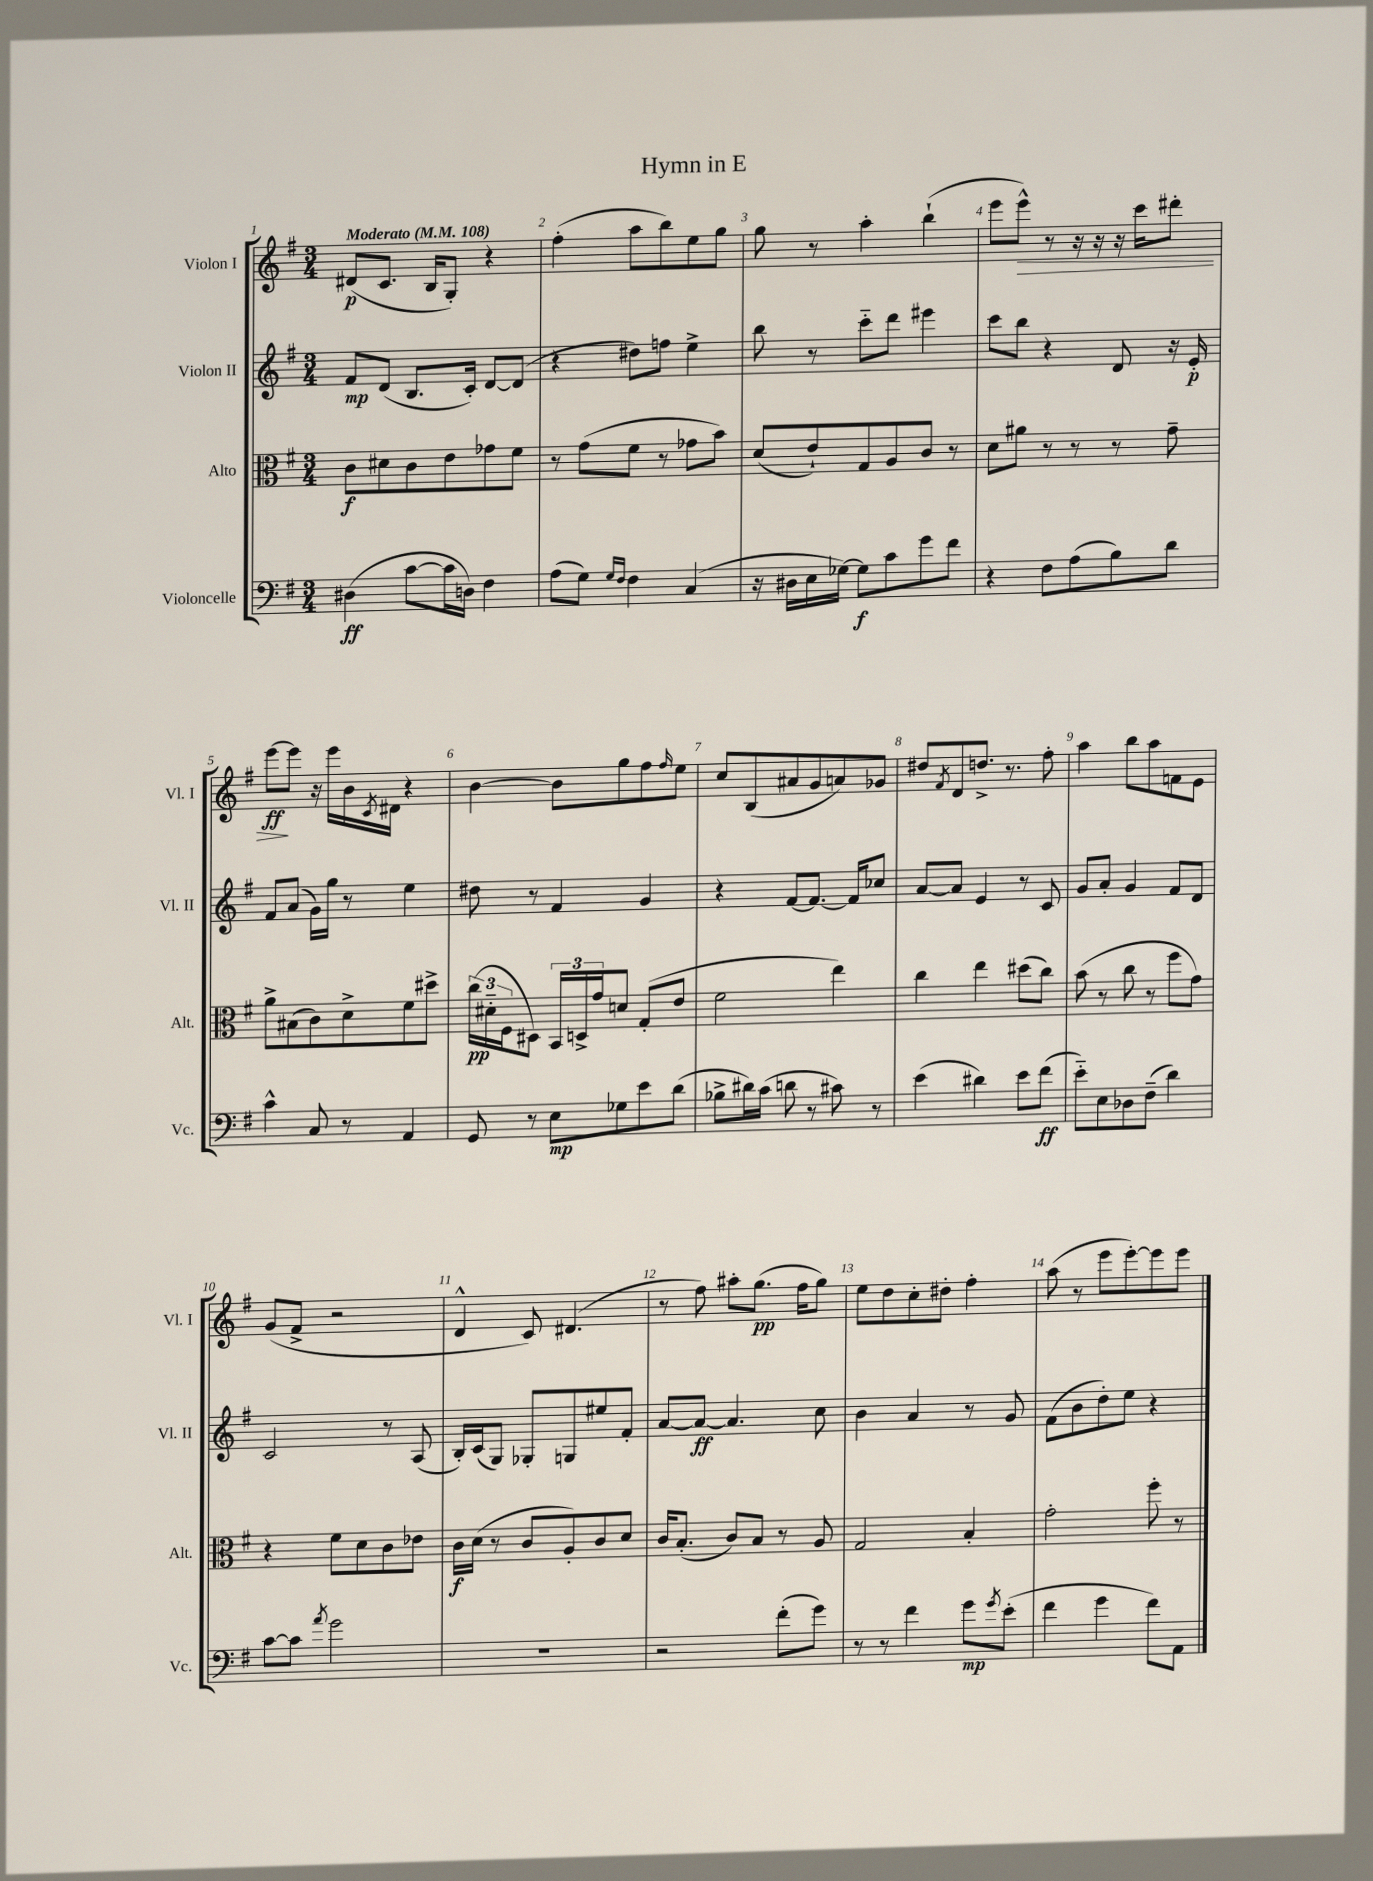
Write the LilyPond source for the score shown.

\header { title = "Hymn in E" }
<<
\new StaffGroup <<
\new Staff = "s0" \with { instrumentName = "Violon I" shortInstrumentName = "Vl. I" } {
    \clef treble \key g \major \numericTimeSignature \time 3/4 \tempo "Moderato" 4 = 108
    dis'8\p( c'8. b16 g8-.) r4 |
    fis''4-.( a''8 b''8) e''8 g''8 |
    g''8 r8 a''4-. b''4-!( |
    e'''8 e'''8-^\>) r8 r16 r16 r16 c'''16 dis'''8-. |
    e'''8~\ff\! e'''8 r16 e'''16 b'16 \acciaccatura { c'8 } dis'16 r4 |
    b'4~ b'8 g''8 fis''8 \grace { fis''16 } e''8 |
    c''8 b8( ais'8 g'8 a'8) ges'8 |
    dis''8 \acciaccatura { fis'8 } d'8 d''8.-> r8. fis''8-. |
    a''4 b''8 a''8 f'8 e'8 |
    g'8( fis'8-> r2 |
    d'4-^ c'8) dis'4.( |
    r8 fis''8) ais''8-. g''8.\pp( fis''16 g''8) |
    e''8 d''8 c''8-. dis''8-. fis''4-. |
    a''8( r8 e'''8 e'''8~-.) e'''8 e'''8 \bar "|." |
}
\new Staff = "s1" \with { instrumentName = "Violon II" shortInstrumentName = "Vl. II" } {
    \clef treble \key g \major \numericTimeSignature \time 3/4
    fis'8\mp d'8( b8. c'16-.) d'8~ d'8( |
    r4 dis''8) f''8 e''4-> |
    b''8 r8 c'''8-_ d'''8 eis'''4 |
    c'''8 b''8 r4 d'8 r16 e'16-.\p |
    fis'8 a'8( g'16) g''16 r8 e''4 |
    dis''8 r8 fis'4 g'4 |
    r4 fis'8~ fis'8.~ fis'16 ces''8 |
    a'8~ a'8 e'4 r8 c'8 |
    g'8 a'8-. g'4 fis'8 d'8 |
    c'2 r8 a8( |
    b16-.) c'16( g8) ges8-. g8 eis''8 fis'8-. |
    a'8~ a'8~\ff a'4. c''8 |
    b'4 a'4 r8 g'8 |
    fis'8( b'8 d''8-.) e''8 r4 \bar "|." |
}
\new Staff = "s2" \with { instrumentName = "Alto" shortInstrumentName = "Alt." } {
    \clef alto \key g \major \numericTimeSignature \time 3/4
    c'8\f dis'8 c'8 e'8 ges'8 fis'8 |
    r8 g'8( fis'8 r8 ges'8 b'8) |
    d'8( e'8-!) g8 a8 c'8 r8 |
    d'8 ais'8 r8 r8 r8 g'8-- |
    a'8-> bis8( c'8) d'8-> fis'8 dis''8-> |
    \tuplet 3/2 { c''16\pp( dis'16-_ fis16 } dis8) \tuplet 3/2 { b,16 d16-> g'16 } d'8 g8-.( e'8 |
    fis'2 e''4) |
    c''4 e''4 dis''8( c''8) |
    b'8( r8 c''8 r8 fis''8 g'8) |
    r4 fis'8 d'8 c'8 ees'8 |
    c'16\f d'16( r8 c'8 a8-.) c'8 d'8 |
    c'16 b8.-.( c'8) b8 r8 a8 |
    g2 b4-. |
    g'2-. fis''8-. r8 \bar "|." |
}
\new Staff = "s3" \with { instrumentName = "Violoncelle" shortInstrumentName = "Vc." } {
    \clef bass \key g \major \numericTimeSignature \time 3/4
    dis4\ff( c'8~ c'16 d16) fis4 |
    a8( g8) \grace { g16 fis16 } fis4 c4( |
    r16 dis16 e16 ges16~) ges8\f c'8 g'8 fis'8 |
    r4 fis8 a8( b8) d'8 |
    c'4-^ c8 r8 a,4 |
    g,8 r8 e8\mp ges8 e'8 d'8( |
    bes8-> dis'16) c'16( d'8 r8 cis'8) r8 |
    e'4( dis'4) e'8 fis'8\ff( |
    e'8-_) e8 des8 fis8--( d'4) |
    c'8~ c'8 \acciaccatura { a'8 } g'2 |
    R2. |
    r2 fis'8-.( g'8) |
    r8 r8 fis'4 g'8\mp \acciaccatura { g'8 } e'8-.( |
    fis'4 g'4 fis'8) a,8 \bar "|." |
}
>>
>>
\layout { \context { \Score \override BarNumber.break-visibility = ##(#f #t #t) barNumberVisibility = #all-bar-numbers-visible } }
